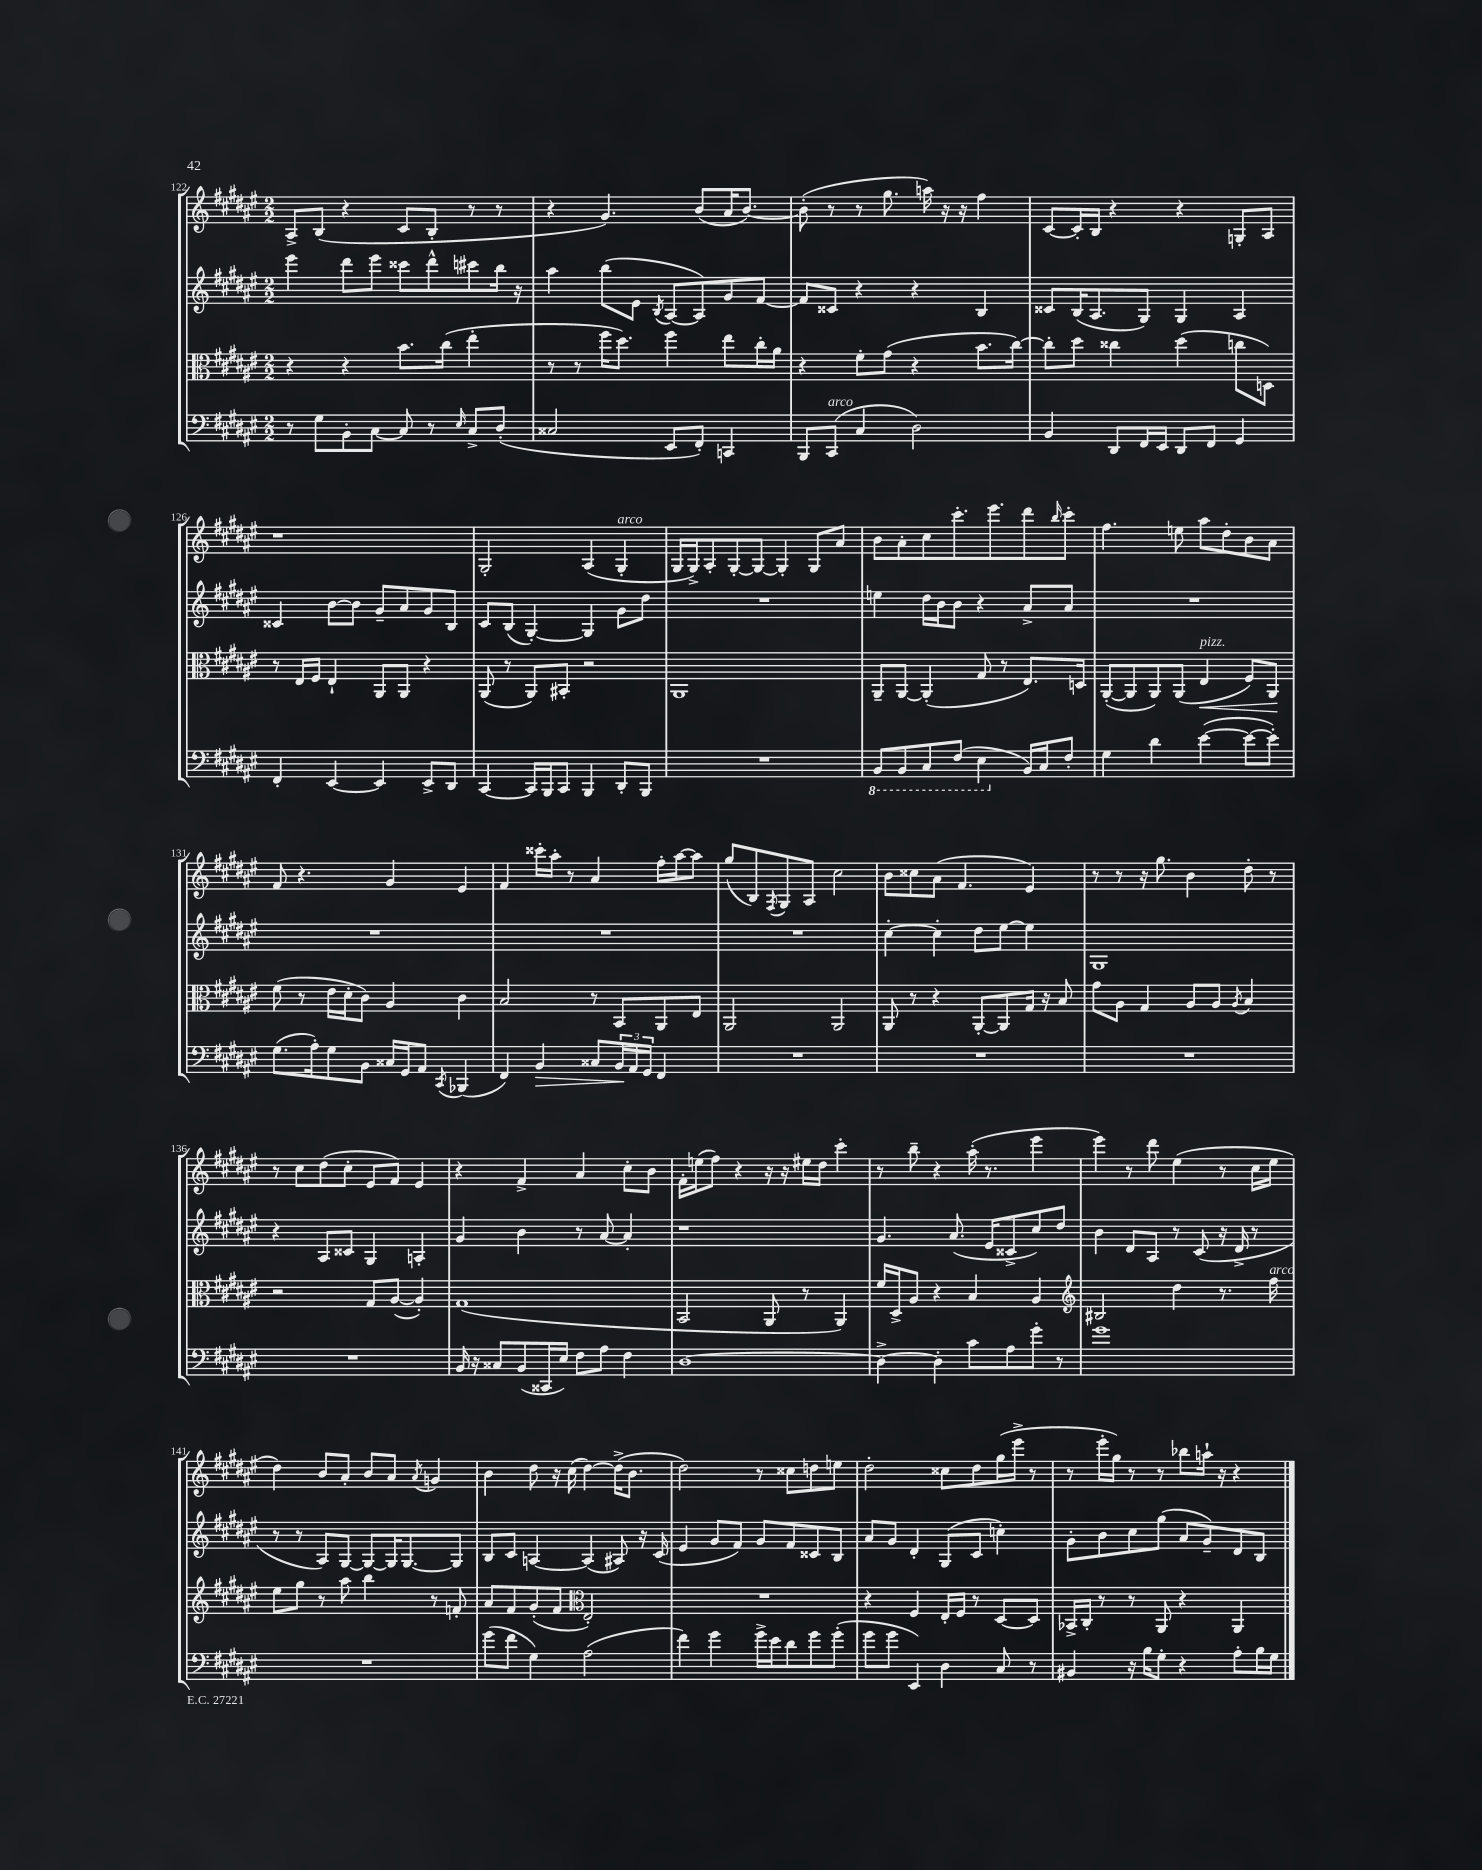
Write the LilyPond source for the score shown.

<<
\new StaffGroup <<
\new Staff = "s0" {
    \clef treble \key fis \major \numericTimeSignature \time 2/2
    ais8-> b8( r4 cis'8 b8-. r8 r8 |
    r4 gis'4.) b'8( ais'16 b'8.~) |
    b'8-.( r8 r8 gis''8. a''16) r16 r16 fis''4 |
    cis'8~ cis'16-. b16 r4 r4 g8-. ais8 |
    r1 |
    gis2-. ais4( gis4-.^\markup { \italic "arco" } |
    gis16 gis16->) ais8-. gis8~-. gis8~ gis4-. gis8 ais'8 |
    b'8 ais'8-. cis''8 cis'''8.-. eis'''8. dis'''8 \grace { b''16 } cis'''8-. |
    fis''4. e''8 ais''8 dis''8-. b'8 ais'8 |
    fis'8 r4. gis'4 eis'4 |
    fis'4 cisis'''16-. ais''16-. r8 ais'4 fis''16-. ais''16~ ais''8 |
    gis''8( b8) \acciaccatura { fis8 } gis8 ais8 cis''2 |
    b'8 cisis''8 ais'8( fis'4. eis'4) |
    r8 r8 r16 gis''8. b'4 dis''8-. r8 |
    r8 cis''8 dis''8( cis''8-. eis'8 fis'8) eis'4 |
    r4 fis'4-> ais'4 cis''8-. b'8 |
    fis'16-. e''16( fis''8) r4 r16 r16 eis''16 dis''16 cis'''4-. |
    r8 b''8-- r4 ais''16-.( r8. eis'''4 |
    eis'''4) r8 dis'''8 eis''4( r8 cis''16 eis''16 |
    dis''4) b'8 ais'8-. b'8 ais'8 \acciaccatura { ais'8 } g'4 |
    b'4 dis''8 r16 cis''16( dis''4~) dis''16->( b'8. |
    dis''2) r8 cisis''8 d''8 e''8 |
    dis''2-. cisis''8 dis''8 gis''16( eis'''16-> r8 |
    r8 eis'''16-. gis''16) r8 r8 bes''8 a''16-! r16 r4 \bar "|." |
}
\new Staff = "s1" {
    \clef treble \key fis \major \numericTimeSignature \time 2/2
    eis'''4 dis'''8 eis'''8 cisis'''8 dis'''8-^ cis'''8 b''16 r16 |
    ais''4 b''8( eis'8 \acciaccatura { b8 } ais8~ ais8) gis'8 fis'8~ |
    fis'8 cisis'8 r4 r4 b4 |
    cisis'8 b16( ais8. gis8) gis4 ais4 |
    cisis'4 b'8~ b'8 gis'8-- ais'8 gis'8 b8 |
    cis'8 b8( gis4~-.) gis4 gis'8 dis''8 |
    R1 |
    e''4 dis''16 b'16 b'8 r4 ais'8-> ais'8 |
    R1 |
    R1 |
    R1 |
    R1 |
    cis''4~-. cis''4-. dis''8 eis''8~ eis''4 |
    gis1 |
    r4 ais8 cisis'8 gis4 a4-. |
    gis'4 b'4 r8 ais'8~ ais'4-. |
    r1 |
    gis'4. ais'8.( eis'16 cisis'8-> cis''8) dis''8 |
    b'4 dis'8 ais8 r8 cis'8( r16 dis'16-> r8 |
    r8 r8 ais8) gis8~ gis8~ gis16 gis8.~ gis8 |
    b8 cis'8 a4~ a4( ais8) r16 cis'16( |
    eis'4 gis'8 fis'8) gis'8 fis'8 cisis'8 b8 |
    ais'8 gis'8 dis'4-. gis8( cis'8 c''4-.) |
    gis'8-. b'8 cis''8 gis''8( ais'8 gis'8--) dis'8 b8 \bar "|." |
}
\new Staff = "s2" {
    \clef alto \key fis \major \numericTimeSignature \time 2/2
    r4 r4 b'8. cis''16( eis''4-. |
    r8 r8 fis''16 dis''8.) fis''4 eis''8 cis''16-. ais'16 |
    r4 fis'8-. gis'8( r4 b'8. cis''16~) |
    cis''8-. dis''8 cisis''4 dis''4( c''8 d8) |
    r8 eis16 fis16 eis4-! ais,8 ais,8 r4 |
    ais,8( r8 ais,8) bis,8-. r2 |
    ais,1 |
    ais,8-- ais,8~ ais,4-.( gis8 r8 eis8.) d16 |
    ais,8~-.( ais,8 ais,8) ais,8( eis4\<^\markup { \italic "pizz." } fis8) ais,8\! |
    fis'8( r8 eis'16 dis'16-. cis'8) ais4 cis'4 |
    b2 r8 b,8 ais,8 eis8 |
    ais,2 ais,2 |
    ais,8 r8 r4 ais,8~-. ais,8 gis16 r16 b8 |
    gis'8 ais8 gis4 ais8 ais8 \acciaccatura { ais8 } b4 |
    r2 gis8 ais8~( ais4-.) |
    gis1( |
    b,2 ais,8 r8 ais,4) |
    fis'16 dis16-> ais8 r4 b4 ais4 |
    \clef treble bis2 dis''4 r8. fis''16^\markup { \italic "arco" } |
    eis''8 gis''8 r8 ais''8 b''4 r8 f'8-. |
    ais'8 fis'8 gis'8-.( fis'8 \clef alto eis2-.) |
    R1 |
    r4 fis4 eis16-. fis16 r8 dis8~ dis8 |
    bes,16-> cis16-. r8 r8 ais,8 r4 ais,4 \bar "|." |
}
\new Staff = "s3" {
    \clef bass \key fis \major \numericTimeSignature \time 2/2
    r8 gis8 b,8-. cis8~ cis8 r8 \grace { eis16 } cis8-> dis8-.( |
    cisis2 eis,8 fis,8-.) c,4 |
    b,,8 cis,8^\markup { \italic "arco" }( cis4 dis2) |
    b,4 dis,8 fis,16 eis,16 dis,8 fis,8 gis,4 |
    fis,4-. eis,4~ eis,4 eis,8-> dis,8 |
    cis,4~ cis,16 b,,16 cis,8 b,,4 dis,8-. b,,8 |
    R1 |
    \ottava #-1 b,,8 b,,8 cis,8 fis,8( eis,4 \ottava #0 b,16) cis16 fis8-. |
    gis4 dis'4 eis'4~( eis'8~ eis'8-.) |
    gis8.( ais16-.) gis8 b,8 cisis16 gis,16 ais,8 \acciaccatura { cis,8 } bes,,4( |
    fis,4) b,4\> cisis8 \tuplet 3/2 { b,16\! ais,16 gis,16 } fis,4 |
    R1 |
    R1 |
    R1 |
    R1 |
    b,16 r16 cisis8 b,8( cisis,16 eis16) fis8 ais8 fis4 |
    dis1~ |
    dis4~-> dis4-. cis'8 ais8 gis'8-. r8 |
    gis'1 |
    R1 |
    gis'8( fis'8 gis4) ais2( |
    fis'4) gis'4 gis'16-> eis'16 dis'8 gis'8 gis'8-.( |
    gis'8 gis'8 eis,4) dis4 cis8 r8 |
    bis,4 r16 b16 gis8-. r4 ais8-. b16 gis16 \bar "|." |
}
>>
>>
\layout { \context { \Score currentBarNumber = #122 } }
